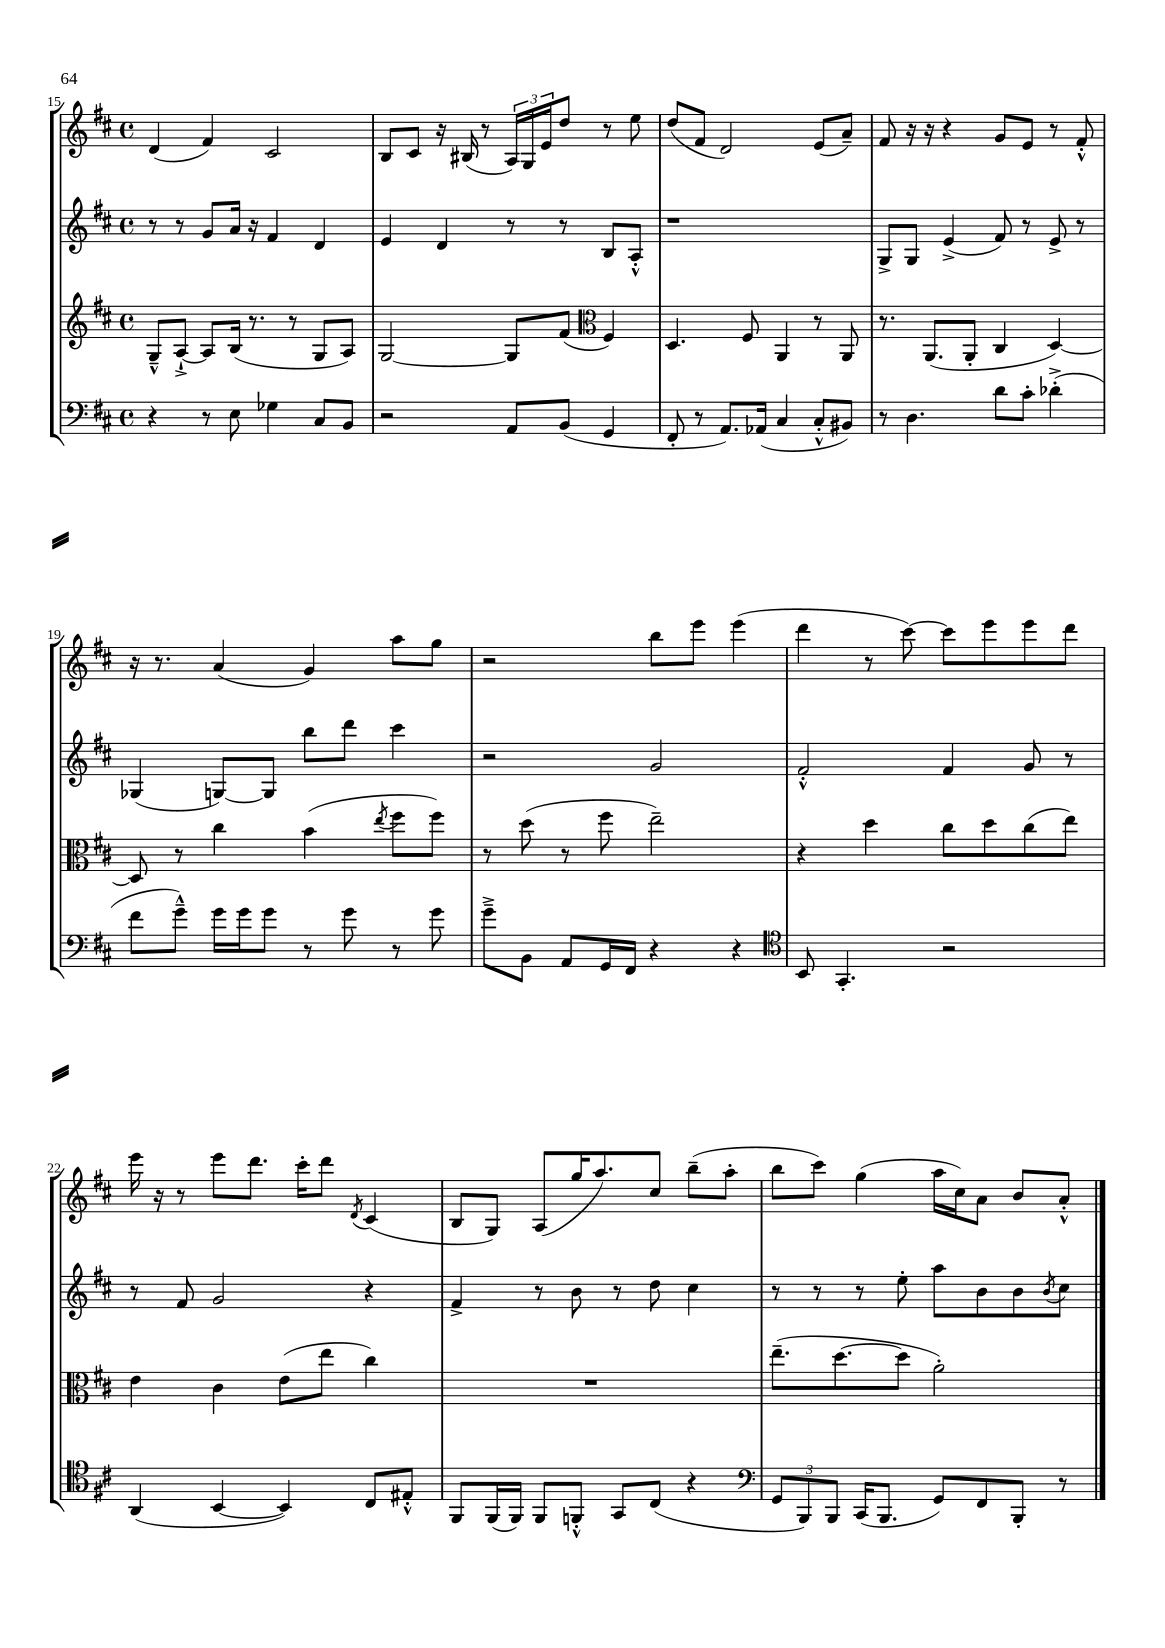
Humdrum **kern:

**kern	**kern	**kern	**kern
*staff4	*staff3	*staff2	*staff1
*clefF4	*clefG2	*clefG2	*clefG2
*k[f#c#]	*k[f#c#]	*k[f#c#]	*k[f#c#]
*M4/4	*M4/4	*M4/4	*M4/4
*met(c)	*met(c)	*met(c)	*met(c)
4r	8G~^^	8r	(4d
.	[8A`^	8r	.
8r	8A]	8g	4f#)
8E	(16B	16a	.
.	8.r	16r	.
4G-	.	4f#	2c#
.	8r	.	.
8C#	8G	4d	.
8BB	8A)	.	.
=	=	=	=
2r	[2G	4e	8B
.	.	.	8c#
.	.	4d	16r
.	.	.	(16B#
.	.	.	8r
8AA	8G]	8r	24A)
.	.	.	24G
.	.	.	24e
(8BB	(8f#	8r	8dd
*	*clefC3	*	*
4GG	4F#)	8B	8r
.	.	8A'^^	8ee
=	=	=	=
8FF#'	4.D	1r	(8dd
8r	.	.	8f#
8.AA)	.	.	2d)
.	8F#	.	.
(16AA-	.	.	.
4C#	4AA	.	.
8C#'^^	8r	.	(8e
8BB#)	8AA	.	8a~)
=	=	=	=
8r	8.r	8G^	8f#
4.D	.	8G	16r
.	(8.AA	.	16r
.	.	(4e^	4r
.	8AA'	.	.
8d	4C#	8f#)	8g
8c#'	.	8r	8e
(4d-'^	[4D)	8e^	8r
.	.	8r	8f#'^^
=	=	=	=
8f#	8D]	(4G-	16r
.	.	.	8.r
8g~^^)	8r	.	.
16g	4cc#	[8G)	(4a
16g	.	.	.
8g	.	8G]	.
8r	(4b	8bb	4g)
8g	.	8ddd	.
.	8qee	.	.
8r	8ff#	4ccc#	8aa
8g	8ff#)	.	8gg
=	=	=	=
8g~^	8r	2r	2r
8BB	(8dd	.	.
8AA	8r	.	.
16GG	8ff#	.	.
16FF#	.	.	.
4r	2ee~)	2g	8bb
.	.	.	8eee
4r	.	.	(4eee
=	=	=	=
*clefC4	*	*	*
8BB	4r	2f#'^^	4ddd
4.GG'	.	.	.
.	4dd	.	8r
.	.	.	[8ccc#)
2r	8cc#	4f#	8ccc#]
.	8dd	.	8eee
.	(8cc#	8g	8eee
.	8ee)	8r	8ddd
=	=	=	=
(4AA	4e	8r	16eee
.	.	.	16r
.	.	8f#	8r
[4BB	4c#	2g	8eee
.	.	.	8.ddd
4BB])	(8e	.	.
.	.	.	16ccc#'
.	8ee	.	8ddd
.	.	.	8qd
8C#	4cc#)	4r	(4c#
8E#'^^	.	.	.
=	=	=	=
8FF#	1r	4f#^	8B
(16FF#	.	.	8G)
16FF#)	.	.	.
8FF#	.	8r	(8A
8FF'^^	.	8b	16gg
.	.	.	8.aa)
8GG	.	8r	.
(8C#	.	8dd	8cc#
4r	.	4cc#	(8bb~
.	.	.	8aa'
=	=	=	=
*clefF4	*	*	*
12GG	(8.ee~	8r	8bb
12BBB)	.	.	.
.	.	8r	8ccc#)
12BBB	.	.	.
.	[8.dd	.	.
(16CC#	.	8r	(4gg
8.BBB	.	.	.
.	8dd]	8ee'	.
8GG)	2a')	8aa	16aa
.	.	.	16cc#)
8FF#	.	8b	8a
8BBB'	.	8b	8b
.	.	8qb	.
8r	.	8cc#	8a'^^
==	==	==	==
*-	*-	*-	*-
